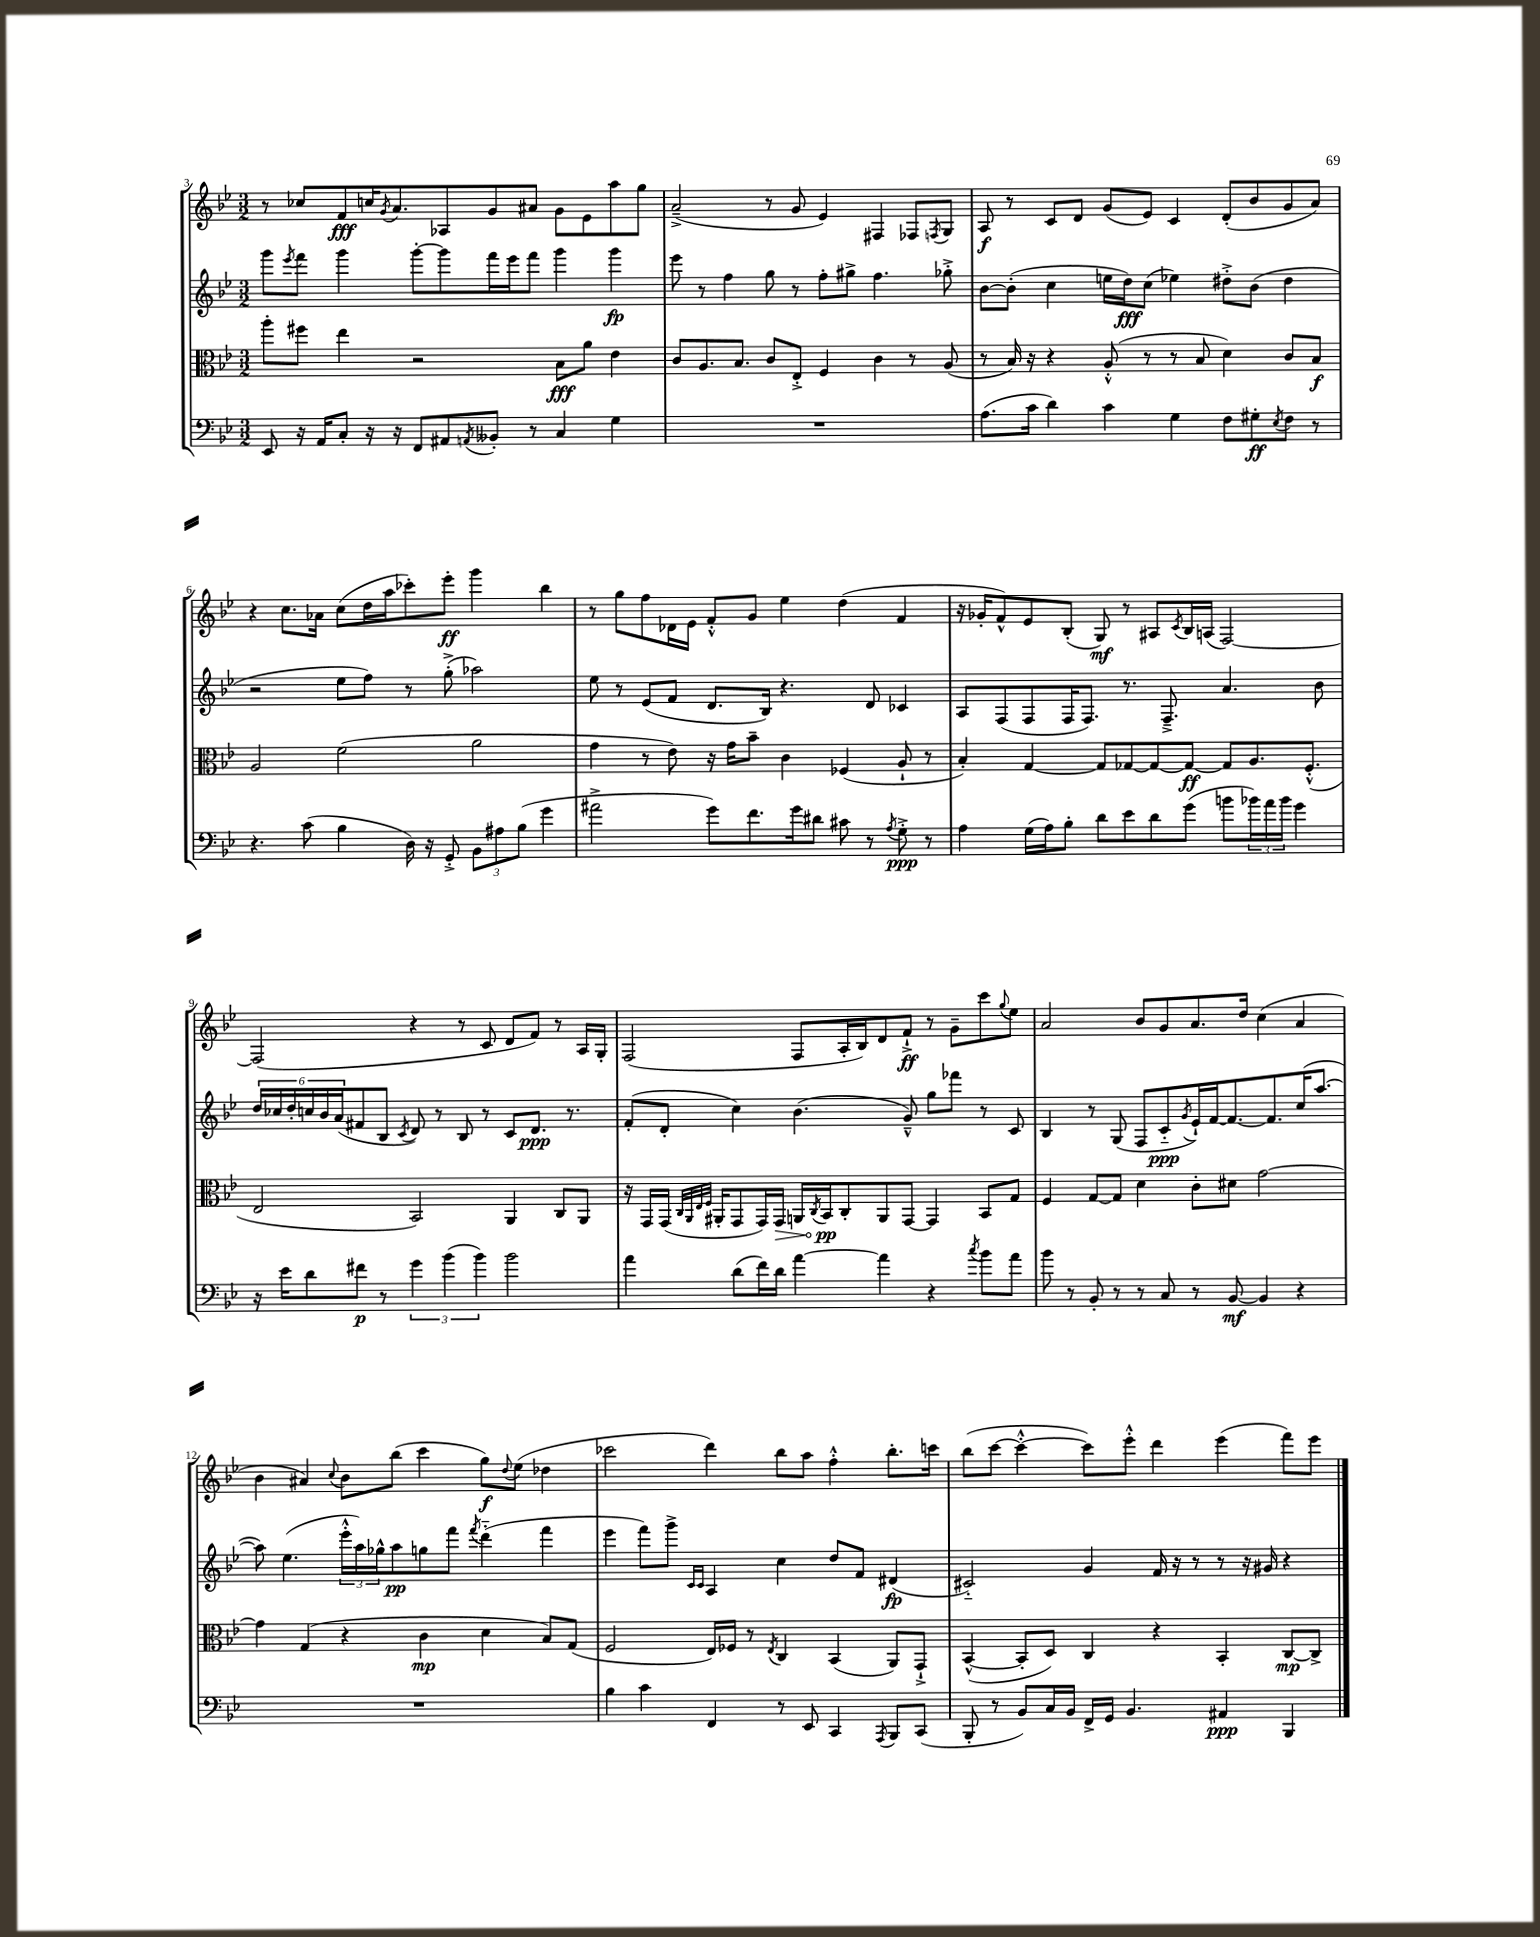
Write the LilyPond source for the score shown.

<<
\new StaffGroup <<
\new Staff = "s0" {
    \clef treble \key bes \major \numericTimeSignature \time 3/2
    r8 ces''8 f'8\fff c''16 \acciaccatura { g'8 } a'8. aes8 g'8 ais'8 g'8 ees'8 a''8 g''8 |
    a'2--->( r8 g'8 ees'4) fis4 fes8 \acciaccatura { f8 } g8 |
    a8\f r8 c'8 d'8 g'8( ees'8) c'4 d'8-.( bes'8 g'8 a'8) |
    r4 c''8. aes'16 c''8( d''16 a''16 ces'''8-.) ees'''8-.\ff g'''4 bes''4 |
    r8 g''8 f''8 des'16 ees'16 f'8-.-^ g'8 ees''4 d''4( f'4 |
    r16 ges'16-. f'8-^) ees'8 bes8-.( g8\mf) r8 ais8 \acciaccatura { c'8 } bes16 a16( f2~) |
    f2( r4 r8 c'8 d'8 f'8) r8 a16 g16-. |
    f2( f8 a16-. bes16) d'8 f'8-!->\ff r8 g'8-- c'''8 \appoggiatura { g''8 } ees''8 |
    a'2 bes'8 g'8 a'8. d''16 c''4( a'4 |
    bes'4 ais'4) \appoggiatura { c''8 } bes'8 bes''8( c'''4 g''8\f) \appoggiatura { d''8 } ees''8( des''4 |
    ces'''2 d'''4) bes''8 a''8 f''4-.-^ bes''8.-. c'''16 |
    bes''8( c'''8~ c'''4~-.-^ c'''8) ees'''8-.-^ d'''4 ees'''4( f'''8) ees'''8 \bar "|." |
}
\new Staff = "s1" {
    \clef treble \key bes \major \numericTimeSignature \time 3/2
    g'''8 \acciaccatura { ees'''8 } f'''8 g'''4 g'''8~-. g'''8 f'''16 ees'''16 f'''8 g'''4 g'''4\fp |
    ees'''8 r8 f''4 g''8 r8 f''8-. gis''8-> f''4. ges''8-.-> |
    bes'8~ bes'8-.( c''4 e''16 d''16\fff) c''8( ees''4) dis''8-.-> bes'8( dis''4 |
    r2 ees''8 f''8) r8 g''8-.->( aes''2) |
    ees''8 r8 ees'8( f'8 d'8. bes16) r4. d'8 ces'4 |
    a8 f8( f8 f16 f8.) r8. f8.---> a'4. bes'8 |
    \tuplet 6/4 { d''16 ces''16 d''16-. c''16 bes'16 a'16( } fis'8 bes8 \acciaccatura { c'8 } d'8) r8 bes8 r8 c'8 d'8.\ppp r8. |
    f'8-.( d'8-. c''4) bes'4.( g'8---^) g''8 fes'''8 r8 c'8 |
    bes4 r8 g8( f8 c'8-_\ppp \acciaccatura { g'8 } ees'16-!) f'16~ f'8.~ f'8. c''16( a''8.~ |
    a''8) ees''4.( \tuplet 3/2 { ees'''16-.-^ a''16) ges''16-^ } a''8\pp g''8 f'''8 \acciaccatura { f'''8 } d'''4-_( f'''4 |
    ees'''4 f'''8) g'''8-> \grace { c'16 c'16 } a4 c''4 d''8 f'8 dis'4\fp( |
    cis'2-_) g'4 f'16 r16 r8 r8 r16 gis'16 r4 \bar "|." |
}
\new Staff = "s2" {
    \clef alto \key bes \major \numericTimeSignature \time 3/2
    a''8-. fis''8 ees''4 r2 bes8\fff a'8 ees'4 |
    c'8 a8. bes8. c'8 ees8-.-> f4 c'4 r8 a8( |
    r8 bes16) r16 r4 a8-.-^( r8 r8 bes8 d'4) c'8 bes8\f |
    a2 f'2( a'2 |
    g'4 r8 ees'8) r16 g'16 bes'8-- c'4 fes4( a8-! r8 |
    bes4-.) g4~ g8 ges8~ ges8~ ges8~\ff ges8 a8. f8.-.-^( |
    ees2 bes,2) a,4 c8 a,8 |
    r16 g,16 g,16( \grace { c32 a,32 ees32 f32 } ais,16-. g,8 g,16) \once \override Hairpin.circled-tip = ##t g,16\> a,16 \acciaccatura { c8 } bes,16\pp\! c8-. a,8 g,8~ g,4 bes,8 g8 |
    f4 g8~ g8 d'4 c'8-. dis'8 g'2~ |
    g'4 g4( r4 c'4\mp d'4 bes8) g8( |
    f2 ees16) fes16 r8 \acciaccatura { ees8 } c4 bes,4( a,8) g,8-!-> |
    bes,4~-^( bes,8-. d8) c4 r4 bes,4-. c8~\mp c8-> \bar "|." |
}
\new Staff = "s3" {
    \clef bass \key bes \major \numericTimeSignature \time 3/2
    ees,8 r16 a,16 c8-. r16 r16 f,8 ais,8 \acciaccatura { a,8 } beses,8-. r8 c4 g4 |
    R1. |
    a8.( c'16 d'4) c'4 g4 f8 gis8-.\ff \acciaccatura { ees8 } f8 r8 |
    r4. c'8( bes4 d16) r16 g,8-.-> \tuplet 3/2 { bes,8 ais8 bes8( } g'4 |
    ais'2-> g'8) f'8. g'16 dis'8 cis'8 r8 \acciaccatura { a8 } g8-.->\ppp r8 |
    a4 g16( a16) bes8-. d'8 ees'8 d'8 g'8( b'8 \tuplet 3/2 { bes'16) a'16 bes'16 } g'4 |
    r16 ees'16 d'8 fis'8\p r8 \tuplet 3/2 { g'4 bes'4( bes'4) } bes'2 |
    a'4 d'8( f'16) d'16 a'4~ a'4 r4 \acciaccatura { c''8 } bes'8 a'8 |
    bes'8 r8 bes,8-. r8 r8 c8 r8 bes,8~\mf bes,4 r4 |
    R1. |
    bes4 c'4 f,4 r8 ees,8 c,4 \acciaccatura { a,,8 } bes,,8 c,8( |
    bes,,8-. r8 bes,8) c16 bes,16 f,16-> g,16 bes,4. ais,4\ppp bes,,4 \bar "|." |
}
>>
>>
\layout { \context { \Score currentBarNumber = #3 } }
